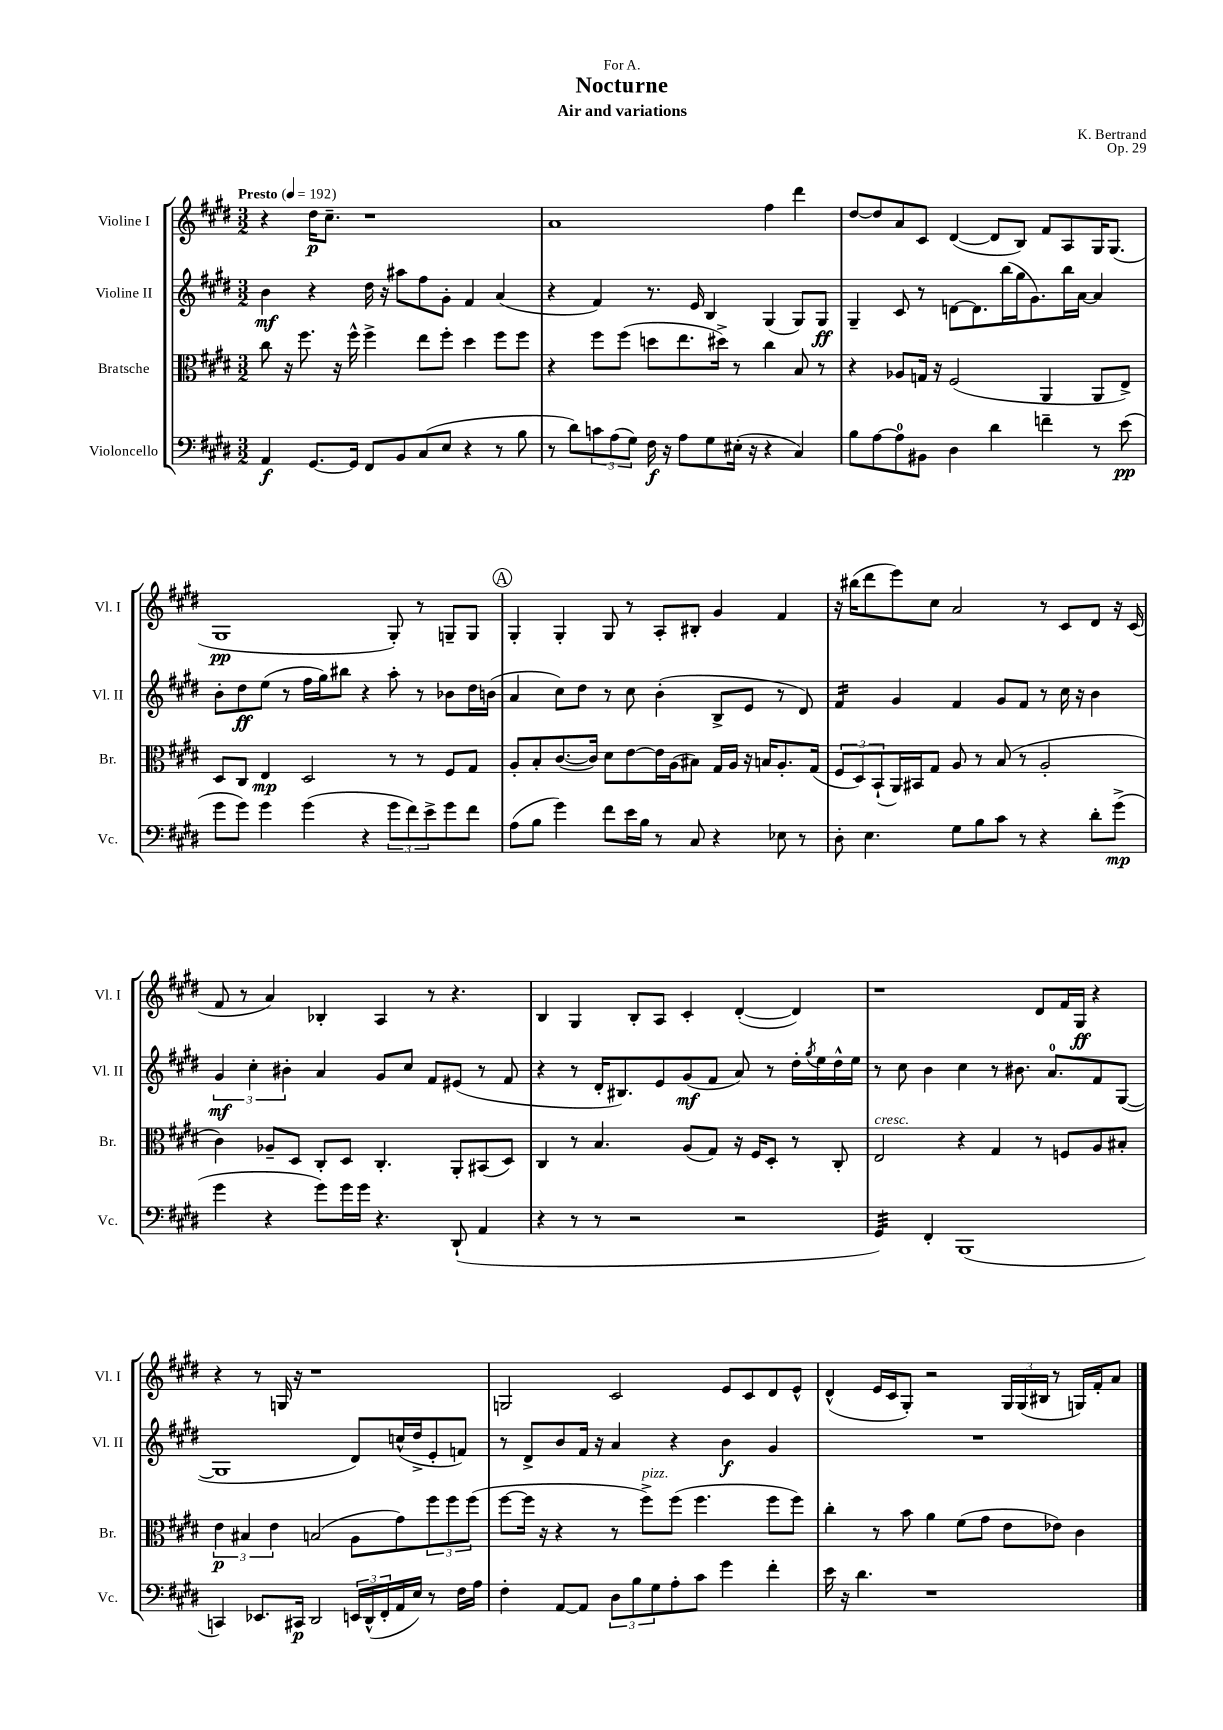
\header { title = "Nocturne" composer = "K. Bertrand" subtitle = "Air and variations" dedication = "For A." opus = "Op. 29" }
<<
\new StaffGroup <<
\new Staff = "s0" \with { instrumentName = "Violine I" shortInstrumentName = "Vl. I" } {
    \clef treble \key e \major \numericTimeSignature \time 3/2 \tempo "Presto" 4 = 192
    r4 dis''16\p cis''8.-- r1 |
    a'1 fis''4 dis'''4 |
    dis''8~ dis''8 a'8 cis'8 dis'4~( dis'8 b8) fis'8 a8 gis16 gis8.( |
    gis1\pp gis8-.) r8 g8-- g8 |
    \mark \markup { \circle "A" } gis4-. gis4-. gis8 r8 a8-. bis8-. gis'4 fis'4 |
    r16 bis''16( dis'''8 e'''8) cis''8 a'2 r8 cis'8 dis'8 r16 cis'16( |
    fis'8 r8 a'4) bes4-. a4 r8 r4. |
    b4 gis4 b8-. a8 cis'4-. dis'4~-.( dis'4) |
    r1 dis'8 fis'16 gis16\ff r4 |
    r4 r8 g16 r16 r1 |
    g2 cis'2 e'8 cis'8 dis'8 e'8-^ |
    dis'4-^( e'16 cis'16 gis8-.) r2 \tuplet 3/2 { gis16 gis16( bis16 } r8 g16) fis'16-. a'8 \bar "|." |
}
\new Staff = "s1" \with { instrumentName = "Violine II" shortInstrumentName = "Vl. II" } {
    \clef treble \key e \major \numericTimeSignature \time 3/2
    b'4\mf r4 dis''16 r16 ais''8 fis''8 gis'8-. fis'4 a'4( |
    r4 fis'4) r8. e'16 b4 gis4( gis8) gis8\ff |
    gis4-- cis'8 r8 d'8~ d'8. b''16( gis''16 gis'8.) b''16 a'16~ a'4 |
    b'8-. dis''8\ff e''8( r8 fis''16 gis''16) bis''8 r4 a''8-. r8 bes'8 dis''16 b'16( |
    \mark \markup { \circle "A" } a'4 cis''8) dis''8 r8 cis''8 b'4-.( b8-> e'8 r8 dis'8) |
    fis'4:16 gis'4 fis'4 gis'8 fis'8 r8 cis''16 r16 b'4 |
    \tuplet 3/2 { gis'4\mf cis''4-. bis'4-. } a'4 gis'8 cis''8 fis'8 eis'8( r8 fis'8 |
    r4 r8 dis'16-. bis8.) e'8 gis'8\mf( fis'8 a'8) r8 dis''16-. \acciaccatura { gis''8 } e''16 dis''16-^ e''16 |
    r8 cis''8 b'4 cis''4 r8 bis'8. a'8.-0 fis'8 gis8~( |
    gis1 dis'8) c''16-^( dis''16-> e'8-. f'8) |
    r8 dis'8-> b'8 fis'16 r16 a'4 r4 b'4\f gis'4 |
    R1. \bar "|." |
}
\new Staff = "s2" \with { instrumentName = "Bratsche" shortInstrumentName = "Br." } {
    \clef alto \key e \major \numericTimeSignature \time 3/2
    cis''8 r16 fis''8. r16 fis''16-^ fis''4-> e''8 fis''8-. dis''4 fis''8 fis''8 |
    r4 fis''8 fis''8( d''8 e''8. dis''16->) r8 cis''4 b8 r8 |
    r4 aes8 g16 r16 fis2( a,4 a,8 e8->) |
    dis8 cis8 e4\mp dis2 r8 r8 fis8 gis8 |
    \mark \markup { \circle "A" } a8-. b8-. cis'8.~( cis'16) dis'8 e'8~ e'16 a16( bis8) gis16 a16 r16 b16 a8.-. gis16( |
    \tuplet 3/2 { fis8 dis8) b,8-!( } a,16) bis,16 gis8 a8 r8 b8( r8 a2-. |
    cis'4) aes8-- dis8 cis8-. dis8 cis4.-. a,8-. bis,8( dis8) |
    cis4 r8 b4. a8( gis8) r16 fis16 dis8-. r8 cis8-. |
    e2^\markup { \italic "cresc." } r4 gis4 r8 f8 a8 bis8-. |
    \tuplet 3/2 { e'4\p bis4 e'4 } b2( a8 gis'8) \tuplet 3/2 { fis''8 fis''8 fis''8( } |
    fis''8~ fis''16 r16 r4 r8 fis''8->^\markup { \italic "pizz." }) fis''8( fis''4. fis''8 fis''8) |
    cis''4-. r8 b'8 a'4 fis'8( gis'8 e'8 ees'8) cis'4 \bar "|." |
}
\new Staff = "s3" \with { instrumentName = "Violoncello" shortInstrumentName = "Vc." } {
    \clef bass \key e \major \numericTimeSignature \time 3/2
    a,4\f gis,8.~ gis,16 fis,8 b,8 cis8( e8 r4 r8 b8 |
    r8 dis'8) \tuplet 3/2 { c'8 a8( gis8) } fis16\f r16 a8 gis8 eis16-.( r16 r4 cis4) |
    b8 a8~ a8-0 bis,8 dis4 dis'4 f'4-- r8 e'8\pp( |
    gis'8 gis'8) gis'4 gis'4( r4 \tuplet 3/2 { gis'8 fis'8) e'8-> } gis'8 fis'8 |
    \mark \markup { \circle "A" } a8( b8 gis'4) fis'8 e'16 b16 r8 cis8 r4 ees8 r8 |
    dis8-. e4. gis8 b8 cis'8 r8 r4 dis'8-. gis'8->\mp( |
    gis'4 r4 gis'8) gis'16 gis'16 r4. dis,8-!( a,4 |
    r4 r8 r8 r2 r2 |
    gis,4:32) fis,4-. b,,1( |
    c,4) ees,8. cis,16\p dis,2 \tuplet 3/2 { e,16 dis,16-^( fis,16-. } a,16 e16) r8 fis16 a16 |
    fis4-. a,8~ a,8 \tuplet 3/2 { dis8 b8 gis8 } a8-. cis'8 gis'4 fis'4-. |
    e'16 r16 dis'4. r1 \bar "|." |
}
>>
>>
\layout { \context { \Score \remove "Bar_number_engraver" } }
